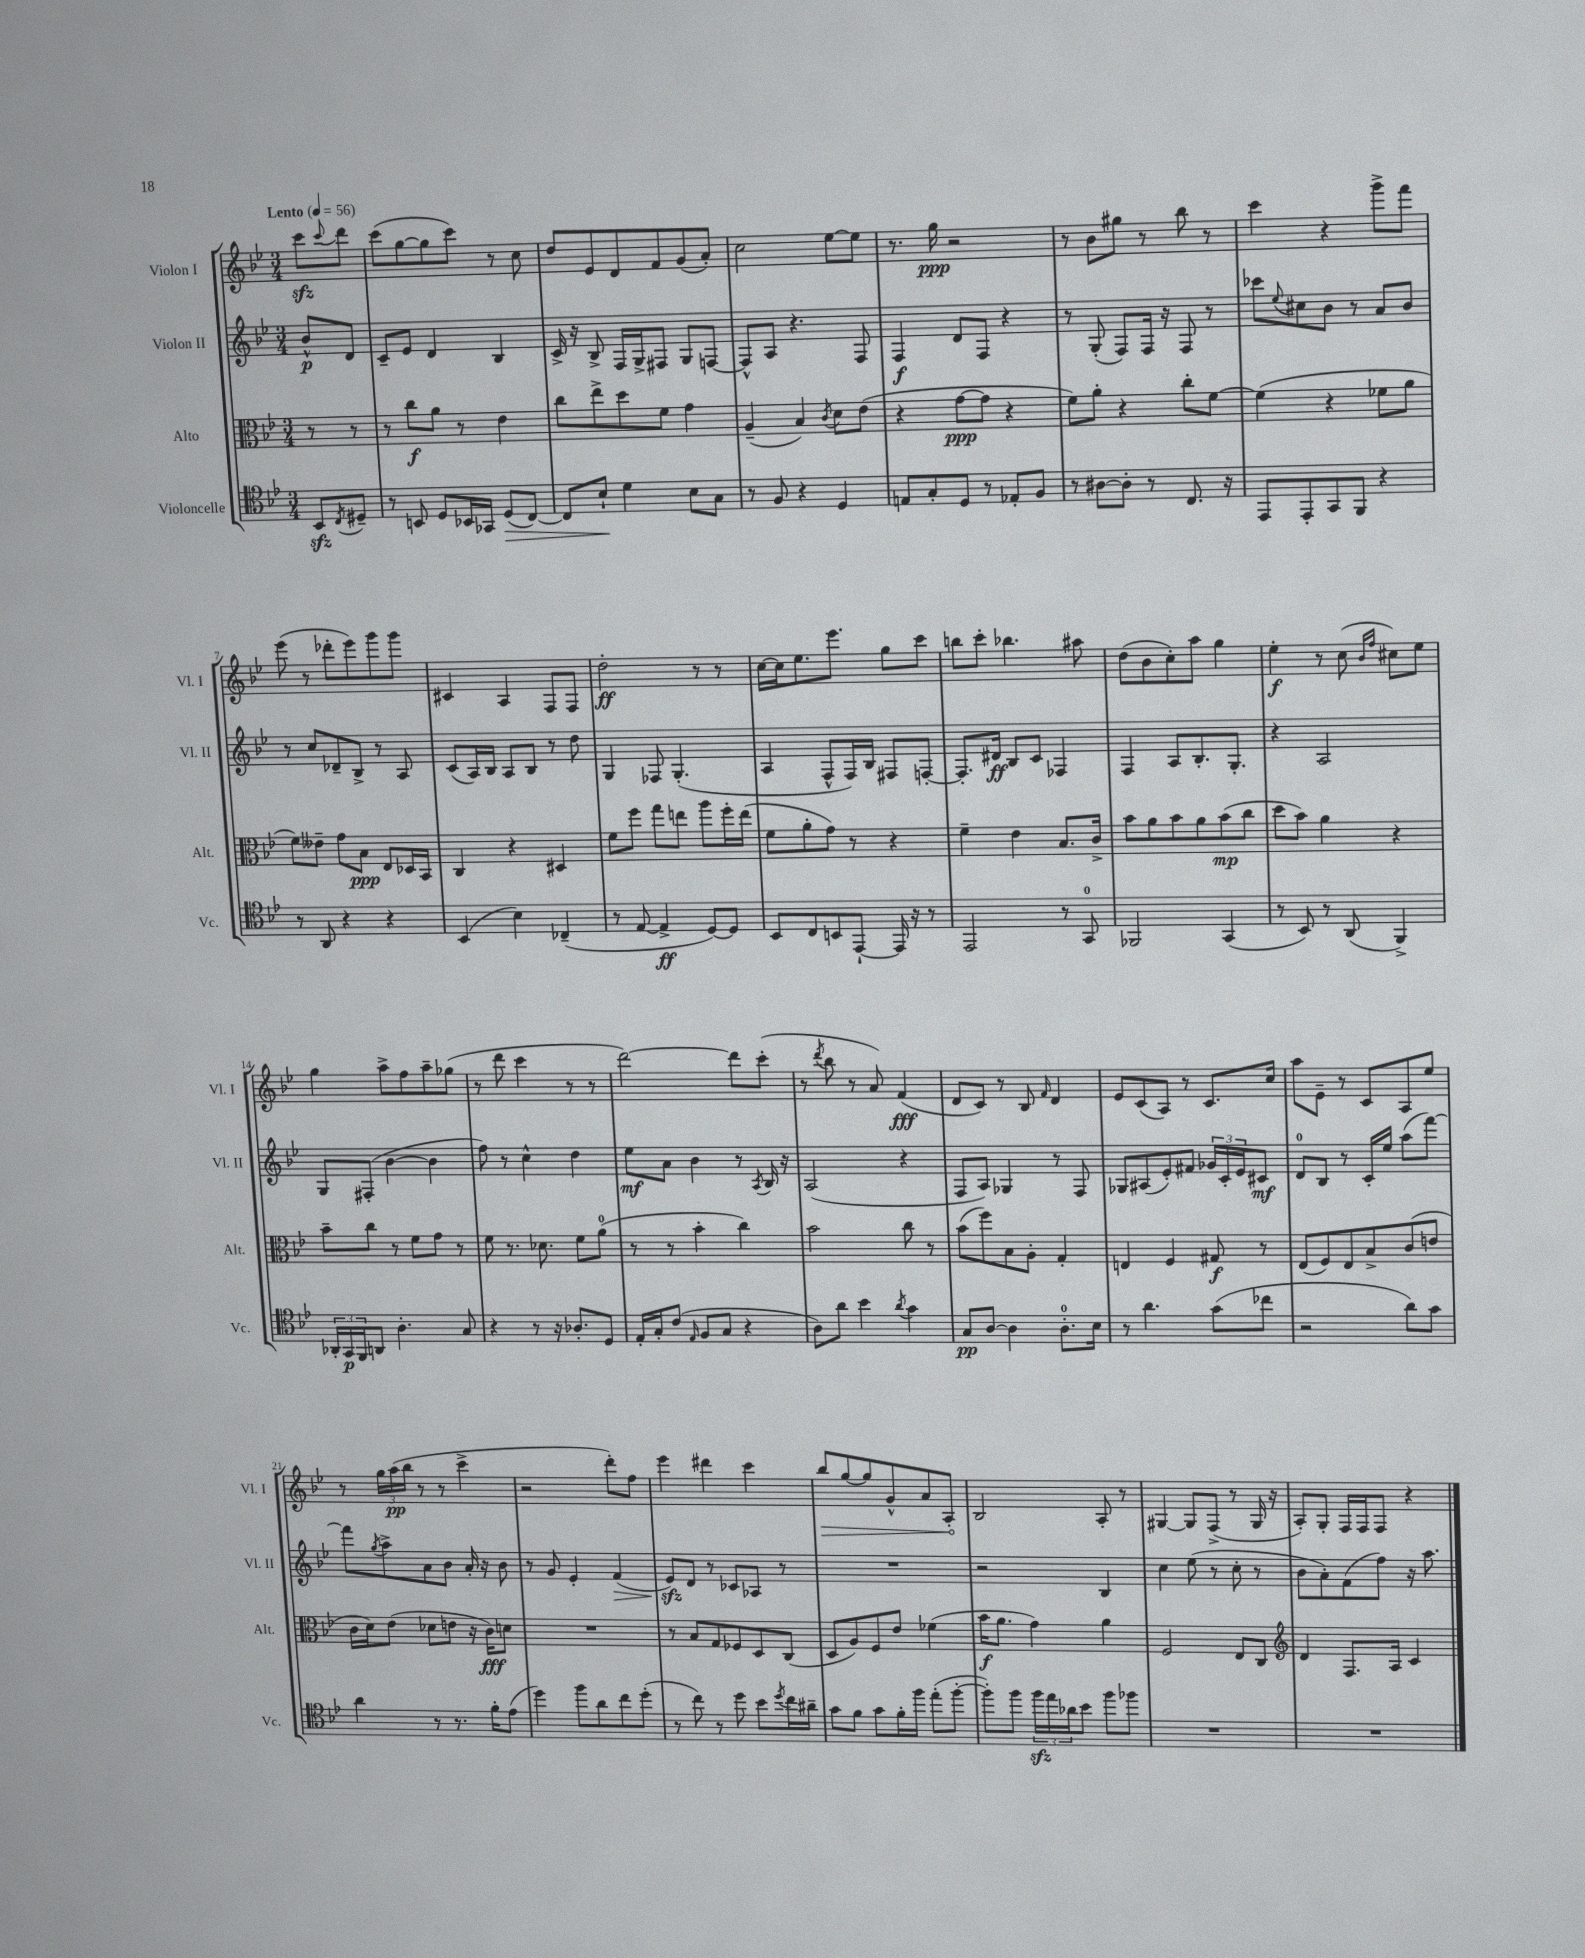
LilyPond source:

<<
\new StaffGroup <<
\new Staff = "s0" \with { instrumentName = "Violon I" shortInstrumentName = "Vl. I" } {
    \clef treble \key bes \major \numericTimeSignature \time 3/4 \partial 4 \tempo "Lento" 4 = 56
    c'''8\sfz \appoggiatura { c'''8 } d'''8 |
    c'''8( g''8~ g''8 c'''8) r8 c''8 |
    d''8 ees'8 d'8 f'8 g'8( a'8-.) |
    c''2 ees''8~ ees''8 |
    r8. g''16\ppp r2 |
    r8 bes'8 gis''8 r8 bes''8 r8 |
    c'''4 r4 g'''8-> f'''8 |
    ees'''8( r8 des'''8-. ees'''8) g'''8 g'''8 |
    cis'4 a4 f8 f8 |
    d''2-.\ff r8 r8 |
    c''16~ c''16 ees''8. ees'''8. g''8 c'''8 |
    b''8 c'''8-. bes''4. ais''8 |
    d''8( bes'8 c''8-.) a''8 g''4 |
    ees''4-.\f r8 c''8( \grace { bes'16 f''16 } cis''8) ees''8 |
    g''4 a''8-> f''8 a''8-- ges''8( |
    r8 d'''8 c'''4 r8 r8 |
    d'''2~) d'''8 c'''8-.( |
    r8 \acciaccatura { d'''8 } bes''8 r8 a'8) f'4\fff( |
    d'8 c'8) r8 bes8 \grace { f'16 } d'4 |
    ees'8 c'8( a8) r8 c'8. c''16 |
    a''8 ees'8-- r8 c'8 a8 ees''8 |
    r8 \tuplet 3/2 { g''16 a''16\pp( bes''16 } r8 r8 c'''4-> |
    r2 d'''8-.) f''8 |
    ees'''4 dis'''4 c'''4 |
    \once \override Hairpin.circled-tip = ##t bes''8\> g''8~ g''8 g'8-^ a'8 a8-.\! |
    bes2 a8-. r8 |
    gis4~ gis8 f8->( r8 gis16 r16 |
    a8-.) g8-. f16 f16 f8 r4 \bar "|." |
}
\new Staff = "s1" \with { instrumentName = "Violon II" shortInstrumentName = "Vl. II" } {
    \clef treble \key bes \major \numericTimeSignature \time 3/4 \partial 4
    bes'8-^\p d'8 |
    c'8-- ees'8 d'4 bes4 |
    c'16-> r16 bes8-> f16 g16-> fis8 g8 f8~ |
    f8-^ a8 r4. f8 |
    f4\f d'8 f8 r4 |
    r8 g8-.( f8) f16 r16 f8 r8 |
    ces'''8 \appoggiatura { ees''8 } cis''8 bes'8 r8 a'8 bes'8 |
    r8 c''8 des'8-- bes8-> r8 a8 |
    c'8( a16) bes16 a8 bes8 r8 d''8 |
    g4 fes8 g4.-.( |
    a4 f8-^ f16) bes16 fis8 f8~-. |
    f8.-. dis'16\ff bes8 c'8 fes4 |
    f4 a8 bes8.-. g8.-. |
    r4 a2 |
    g8 fis8-.( bes'4~ bes'4 |
    f''8) r8 c''4-^ d''4 |
    ees''8\mf a'8 bes'4 r8 \acciaccatura { a8 } bes16 r16 |
    a2( r4 |
    f8 a8) ges4 r8 f8 |
    ges8 ais8( ees'8-.) fis'8 \tuplet 3/2 { ges'16 c'16-. ees'16 } cis'8\mf |
    d'8-0 bes8 r8 c'16-. ees''16 a''8( f'''8~) |
    f'''8 \acciaccatura { g''8 } a''8-> a'8 bes'8 a'16-. r16 bes'8 |
    r8 g'8 ees'4-. f'4\>( |
    ees'8\sfz\!) d'8 r8 ces'8 aes8 r8 |
    R2. |
    r2 bes4 |
    c''4 ees''8( r8 c''8-. r8 |
    bes'8 a'8-.) f'8( f''8) r16 a''8. \bar "|." |
}
\new Staff = "s2" \with { instrumentName = "Alto" shortInstrumentName = "Alt." } {
    \clef alto \key bes \major \numericTimeSignature \time 3/4 \partial 4
    r8 r8 |
    r8 c''8\f a'8 r8 ees'4 |
    c''8 ees''8-> d''8 f'8 g'4 |
    a4--( bes4) \acciaccatura { c'8 } d'8 ees'8( |
    r4 g'8~\ppp g'8 r4 |
    f'8) a'8-. r4 c''8-. f'8~ |
    f'4( r4 fes'8 a'8 |
    f'8) eeses'8-- g'8 bes8\ppp ees8 des16 bes,16 |
    c4 r4 dis4 |
    f'8 f''8 g''8 e''8 a''8 f''16-. e''16( |
    f'8 a'8-. g'8) r8 r4 |
    f'4-- ees'4 bes8. c'16-> |
    bes'8 a'8 bes'8 a'8 bes'8\mp( c''8 |
    d''8 bes'8) a'4 r4 |
    bes'8-- c''8 r8 f'8 g'8 r8 |
    f'8 r8. des'8. f'8 a'8-0( |
    r8 r8 bes'4-. c''4) |
    bes'2 c''8 r8 |
    bes'8( f''8) bes8 a8-. g4-. |
    e4 f4 gis8\f r8 |
    ees8( f8) ees8 bes8-> c'8( e'8 |
    c'16 d'16) ees'8( des'8 e'8 r16 c'16\fff) d'8 |
    R2. |
    r8 bes8 g8 fes8 d8 c8( |
    d8 a8) f8 ees'8 fes'4( |
    bes'16\f a'8. g'4) a'4 |
    f2 ees8 c8 |
    \clef treble d'4 f8. a16 c'4 \bar "|." |
}
\new Staff = "s3" \with { instrumentName = "Violoncelle" shortInstrumentName = "Vc." } {
    \clef tenor \key bes \major \numericTimeSignature \time 3/4 \partial 4
    bes,8\sfz \acciaccatura { c8 } dis8-- |
    r8 b,8 d8 bes,16 ges,16 d8\>( c8~) |
    c8 bes8-!\! d'4 bes8 g8 |
    r8 f8 r4 d4 |
    e8 g8-. d8 r8 ees8-. f8 |
    r8 ais8~ ais8-. r8 c8. r16 |
    ees,8 ees,8-. g,8 f,8 r4 |
    r8 a,8 r4 r4 |
    bes,4( bes4) ces4--( |
    r8 ees8~ ees4->\ff d8~) d8 |
    bes,8 c8 b,8 ees,8~-! ees,16 r16 r8 |
    ees,2 r8 g,8-0 |
    fes,2 g,4( |
    r8 bes,8) r8 a,8( f,4->) |
    \tuplet 3/2 { aes,16-. g,16\p f,16 } a,8 a4.-. g8 |
    r4 r8 r16 aes8.-. d8 |
    ees16-. g16-. c'8( \grace { ees16 } f8 g8 r4 |
    a8) a'8 bes'4 \acciaccatura { a'8 } g'4 |
    g8\pp a8~ a4 a8.-0-. bes16 |
    r8 a'4. g'8( ces''8 |
    r2 a'8) g'8 |
    a'4 r8 r8. f'16-. ees'8( |
    d''4) f''8 a'8 c''8 d''8-.( |
    r8 c''8) r8 d''8 bes'8 \acciaccatura { d''8 } c''16 ais'16-- |
    g'8 f'8 g'8 f'16-. f''16 ees''8-.( f''8~-. |
    f''8-.) f''8 \tuplet 3/2 { f''16\sfz ees''16 aes'16 } bes'8 f''8 fes''8 |
    R2. |
    R2. \bar "|." |
}
>>
>>
